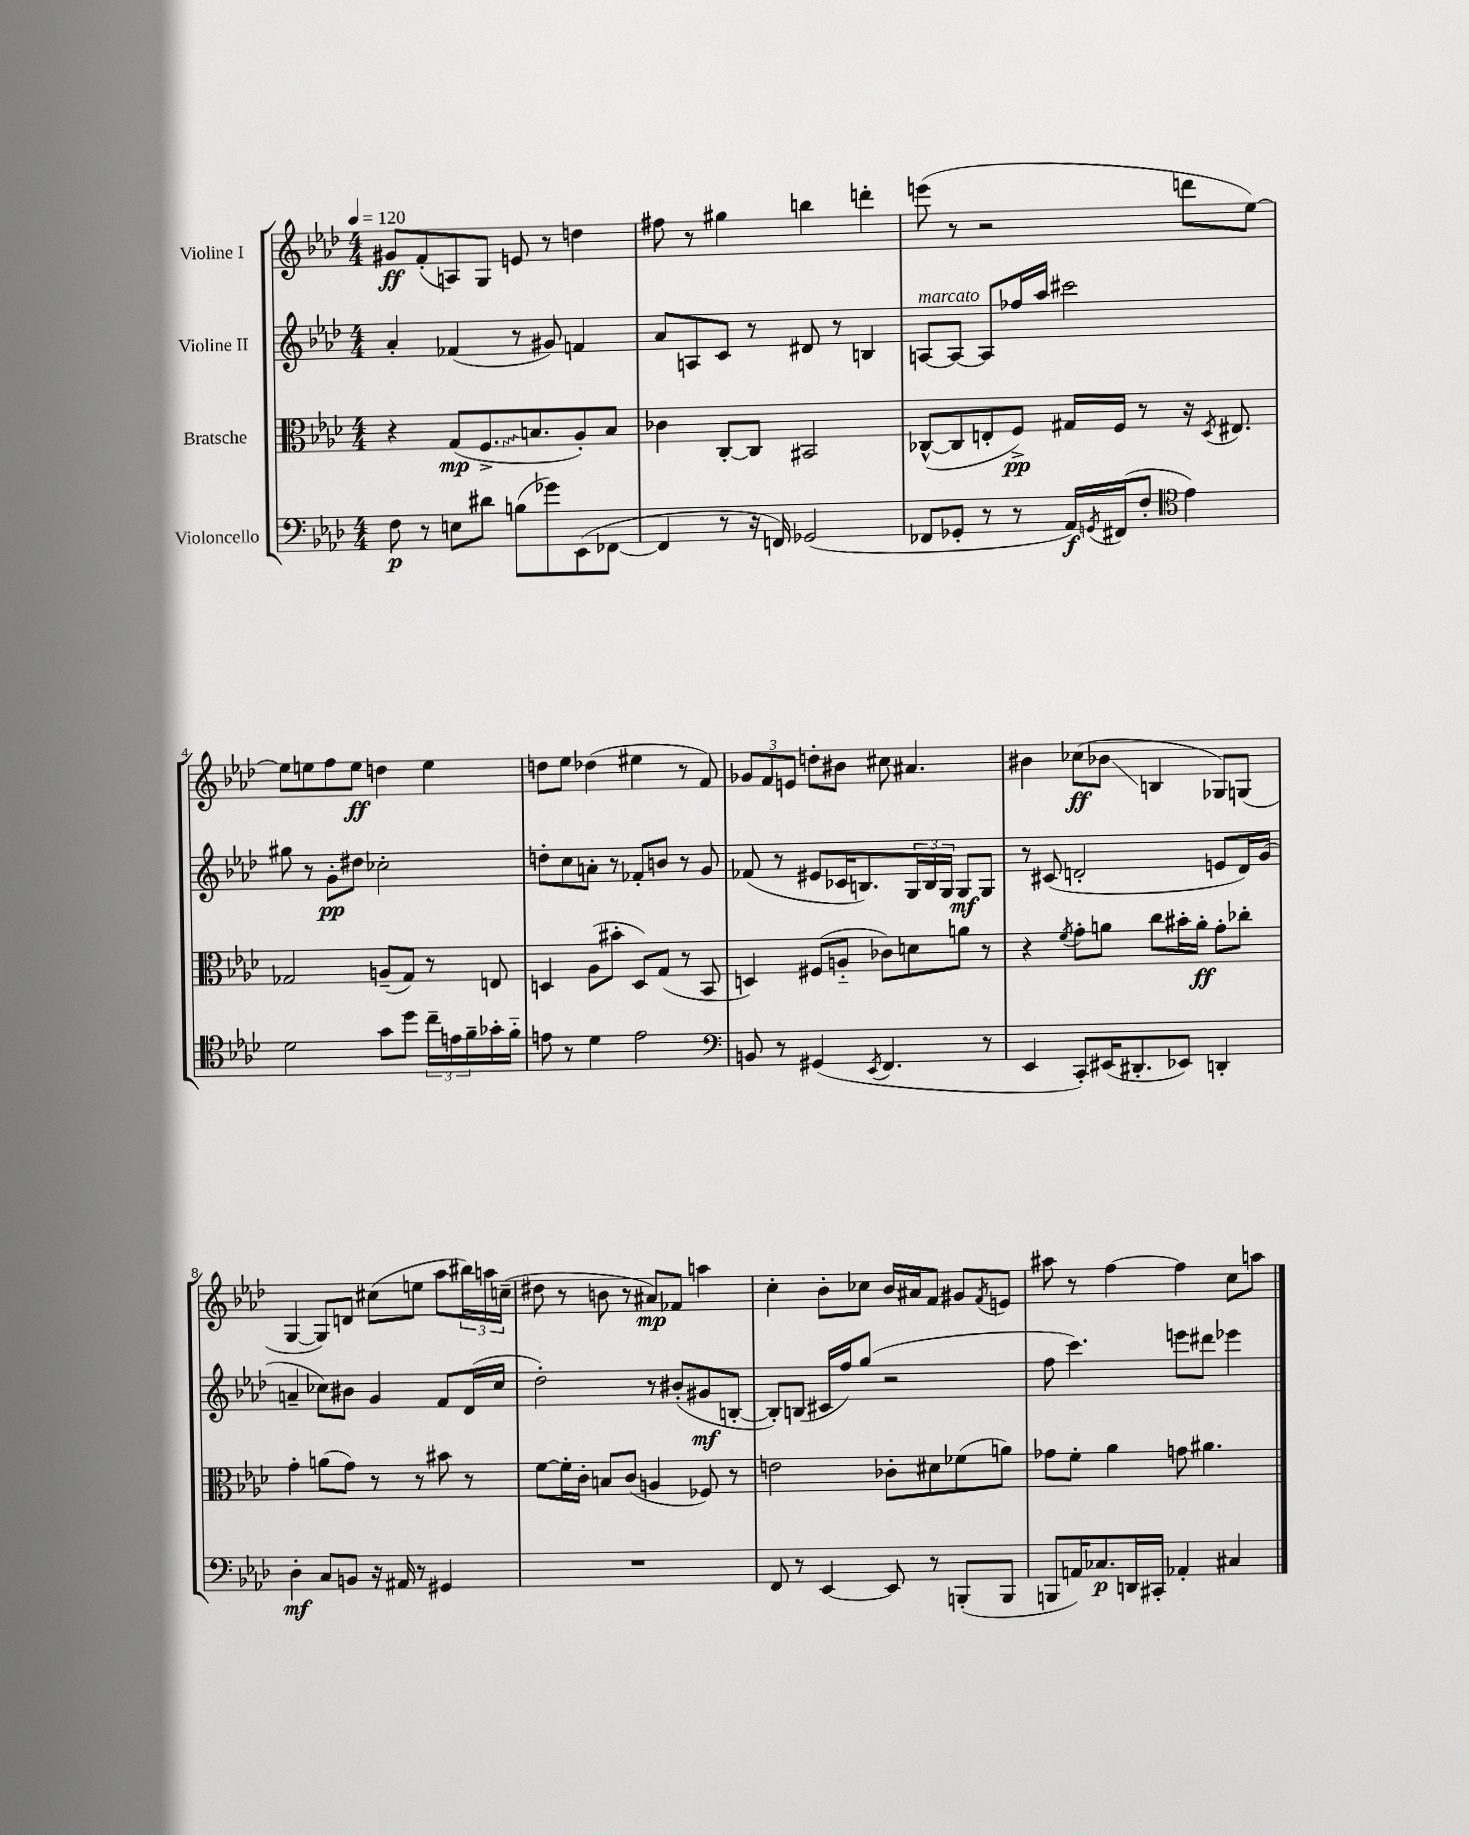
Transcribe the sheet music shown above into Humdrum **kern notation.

**kern	**kern	**kern	**kern
*staff4	*staff3	*staff2	*staff1
*clefF4	*clefC3	*clefG2	*clefG2
*k[b-e-a-d-]	*k[b-e-a-d-]	*k[b-e-a-d-]	*k[b-e-a-d-]
*M4/4	*M4/4	*M4/4	*M4/4
*MM120	*MM120	*MM120	*MM120
8F	4r	4a-'	8g#
8r	.	.	(8f'
8E	(8G	(4f-	8A)
8d#	8.F^	.	8G
(8B	.	8r	8e
.	8.B	.	.
8g-)	.	8g#)	8r
(8EE-	8A-')	4f	4dd
[8FF-	8B	.	.
=	=	=	=
4FF-]	4c-	8a-	8ff#
.	.	8A	8r
8r	[8C'	8c	4gg#
16r	8C]	8r	.
16FF)	.	.	.
(2GG-	2BB#	8d#	4bb
.	.	8r	.
.	.	4B	4ddd'
=	=	=	=
8FF-	([8C-^^	[8A	(8eee
8GG-'	8C-]	8A_	8r
8r	8E'	8A]	2r
8r	8F^)	16ff-	.
.	.	16aa-	.
16AA-)	16G#	2ccc#	.
8qGG	.	.	.
(16FF#	16F	.	.
8F'	8r	.	.
*clefC4	*	*	*
4e-)	16r	.	8ddd
.	8qD-	.	.
.	8.E#	.	.
.	.	.	[8ee-)
=	=	=	=
2d-	2G-	8gg#	8ee-]
.	.	8r	8ee
.	.	8g'	8ff
.	.	8dd#	8ee
8g	(8A~	2cc-'	4dd
8dd-	8G-)	.	.
24cc~	8r	.	4ee
24e	.	.	.
24f~	.	.	.
16g-'	8E	.	.
16f'~	.	.	.
=	=	=	=
8e	4D	8dd'	8dd
8r	.	8cc	8ee-
4d-	(8A-	8a'	(4dd-
.	8b#'	8r	.
2e	8D)	8f-'	4ee#
.	(8G	8b	.
.	8r	8r	8r
.	8BB-	8g	8f)
=	=	=	=
*clefF4	*	*	*
8BB	4D)	(8f-	12g-
.	.	.	12f
8r	.	8r	.
.	.	.	12e
(4GG#	(8F#	8e#	8dd'
.	8A'~	16c-	8b#
.	.	8.B)	.
8qEE-	.	.	.
4.FF	8c-)	.	8cc#
.	8d	24G	4.a#
.	.	24B	.
.	.	24G	.
.	8a	8G	.
8r	8r	8G	.
=	=	=	=
4EE-	4r	8r	4b#
.	.	(8c#	.
.	8qf	.	.
8CC')	8g'	2d'	(8cc-
(16EE#	8a	.	8b-
8.DD#'	.	.	.
.	8cc	.	4B
8EE-)	16b#'	.	.
.	16a'	.	.
4DD'	8g'	8e	8G-)
.	8cc-'	16d)	(8G
.	.	(16g	.
=	=	=	=
4D-'	4g'	4a~	[4G
8C	(8a	8cc-)	8G])
8BB	8g)	8b#	8d
16r	8r	4g	(8cc#
16AA#	.	.	.
8r	8r	.	8ee
4GG#	8b#	8f	8aa-
.	8r	(16d-	24bb#)
.	.	.	24aa
.	.	16cc-	.
.	.	.	(24cc~
=	=	=	=
1r	[8f	2dd-')	8dd#
.	16f']	.	8r
.	16c'	.	.
.	8B	.	8b
.	(8c	.	8r
.	4A	8r	8a#)
.	.	(8b#'	8f-
.	8F-)	8g#	4aa
.	8r	[8B'	.
=	=	=	=
8FF	2e	8B'])	4cc'
8r	.	(8B	.
[4EE-	.	16c#	8b-'
.	.	16ff)	.
.	.	(8gg	8cc-
8EE-]	8c-'	2r	16b-
.	.	.	16a#
8r	8d#	.	8f
(8BBB'	(8f-	.	8g#
.	.	.	8qf
8BBB	8a)	.	8e
=	=	=	=
8BBB	8g-	8ff	8aa#
16AA)	8f'	4.ccc)	8r
8.C-	.	.	.
.	4a-	.	[4ff
16DD	.	.	.
16CC#'	.	.	.
4AA-'	8g	8eee	4ff]
.	4.a#	8ddd#	.
4C#	.	4eee-	8cc
.	.	.	8aa
==	==	==	==
*-	*-	*-	*-
